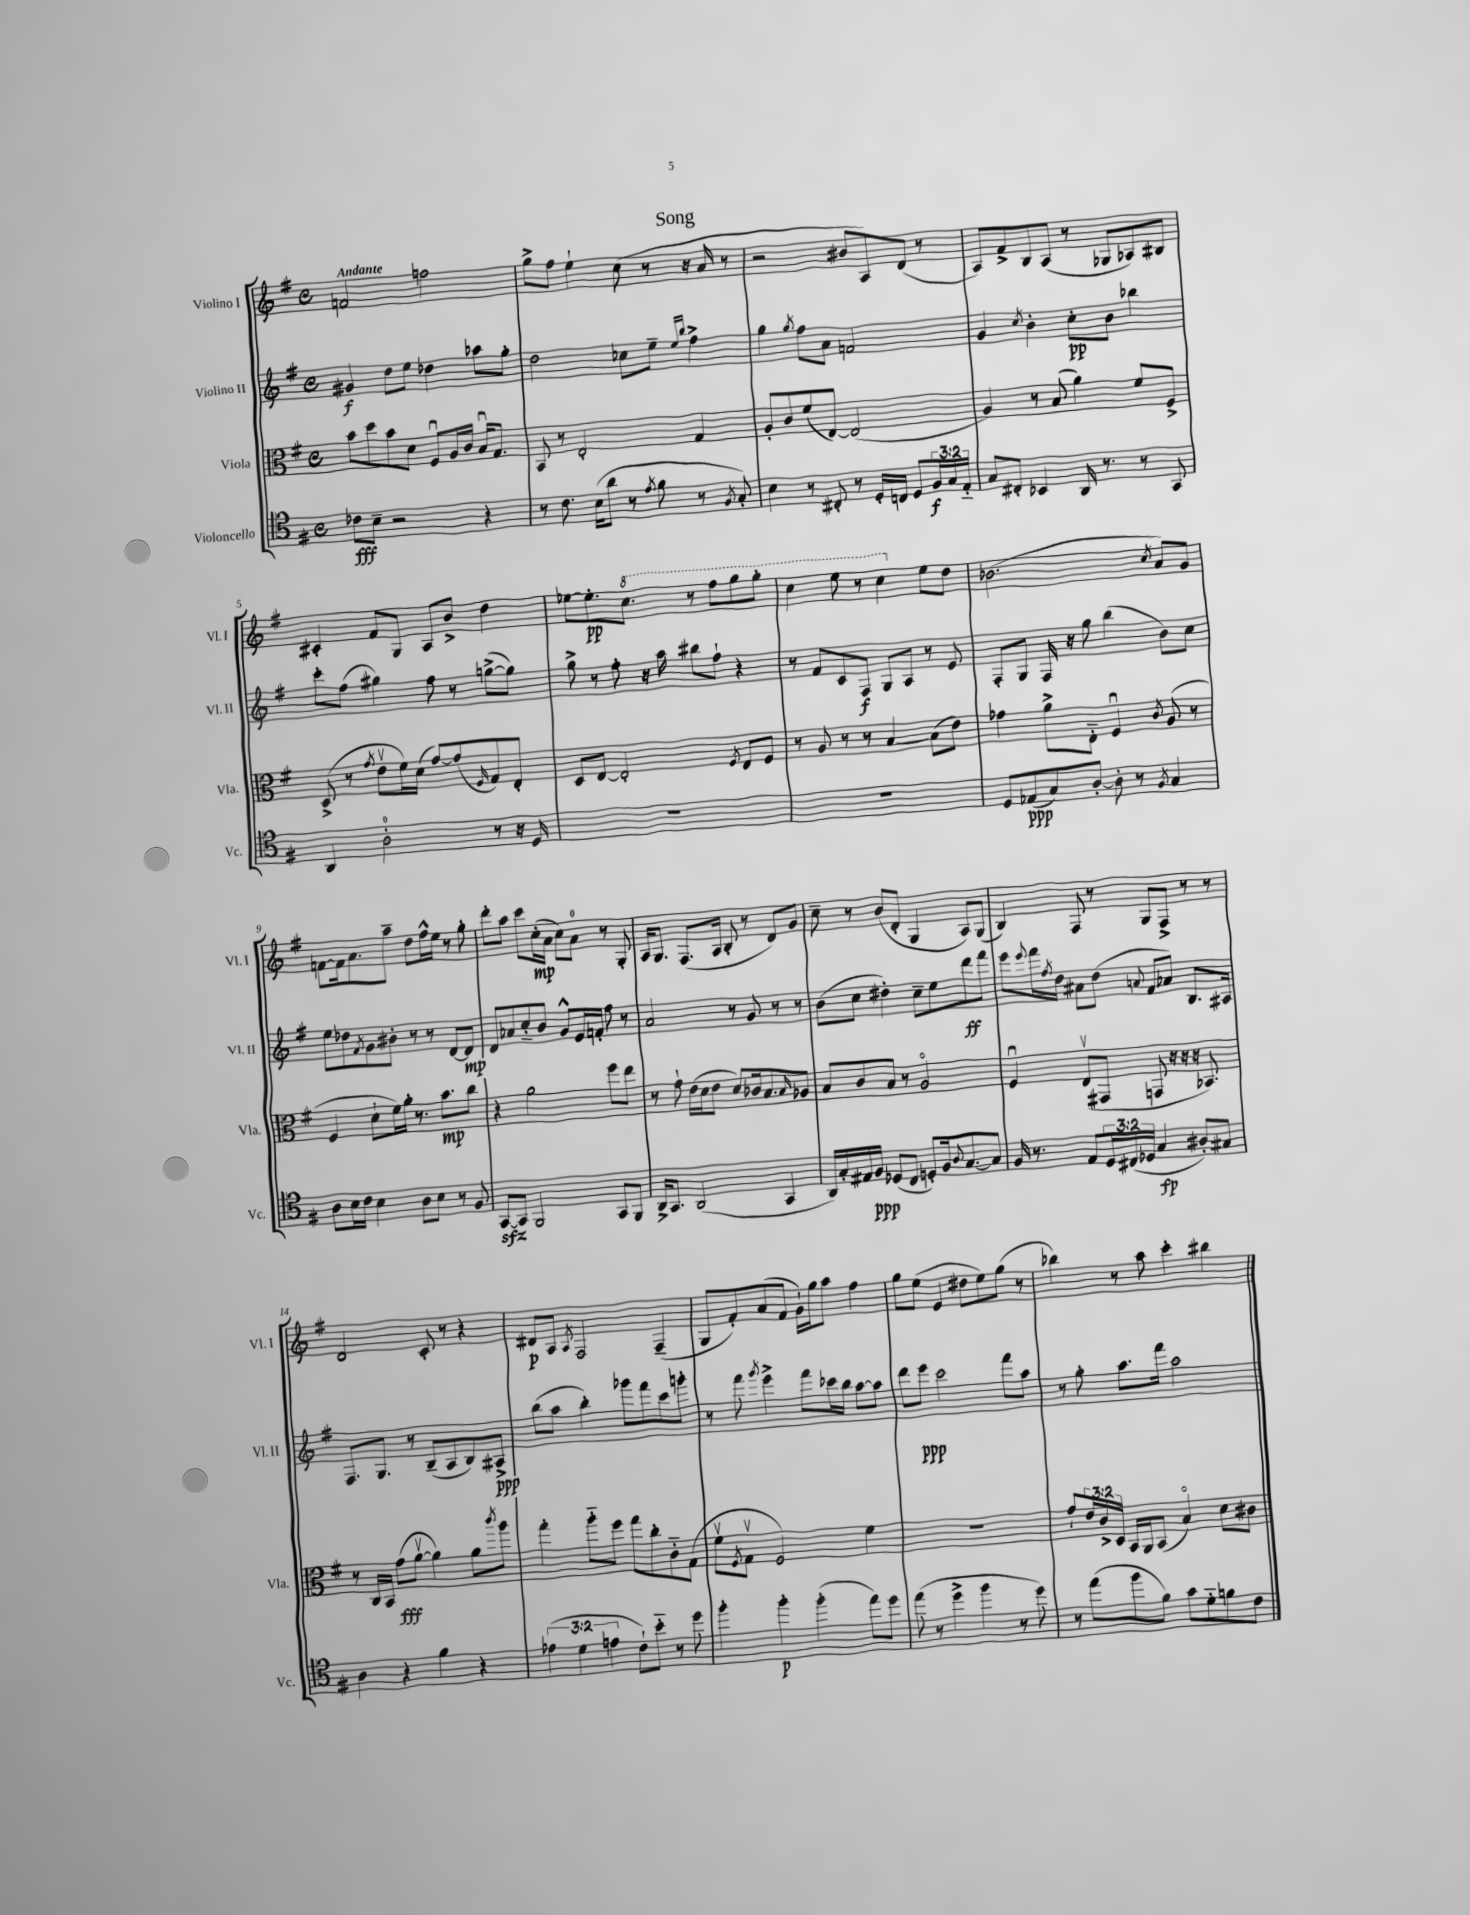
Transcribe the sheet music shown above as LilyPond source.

\header { title = "Song" }
<<
\new StaffGroup <<
\new Staff = "s0" \with { instrumentName = "Violino I" shortInstrumentName = "Vl. I" } {
    \clef treble \key g \major \defaultTimeSignature \time 4/4 \tempo "Andante"
    f'2 f''2 |
    g''8-> fis''8 e''4-! c''8( r8 r16 a'16 r8 |
    r2 bis'8 a8) d'8( r8 |
    a8) fis'8-> b8 a8( r8 ges8 aes8) bis8 |
    cis'4-. fis'8 g8 a8 b'8-> d''4 |
    ees''8~ ees''8.-.\pp \ottava #1 c'''8. r8 fis'''8 g'''8 g'''8-. |
    c'''4 e'''8 r8 c'''4 \ottava #0 e''8 d''8 |
    bes'2.( \acciaccatura { c''8 } a'8) g'8 |
    f'8~ f'16 a'8. a''8-- d''8 fis''16-^ e''16 r8 g''8-. |
    d'''8-. a''8 c'''8 c''16-.\mp( a'16 c''8) a'8-0 r8 g8-. |
    a16 g8. fis8.( a16 b8-. r8 d'8) g'8 |
    c''8-- r8 b'8( d'8-. g4 a8) g8( |
    b4) fis8 r8 g8 fis8-> r8 r8 |
    d'2 c'8-. r8 r4 |
    dis'8\p a8 \acciaccatura { a8 } fis2 fis4--( |
    g8 fis'8-.) a'8( fis'8 g'16-!) g''16 a''8 fis''4 |
    g''8 e''8( e'4 dis''8 e''8) g''8( r8 |
    bes''4) r8 a''8 c'''4-. bis''4 \bar "|." |
}
\new Staff = "s1" \with { instrumentName = "Violino II" shortInstrumentName = "Vl. II" } {
    \clef treble \key g \major \defaultTimeSignature \time 4/4
    gis'4\f d''8 e''8 des''4 aes''8 g''8-. |
    d''2 ces''8 e''8-- \grace { e''16 b''16 } fis''4-> |
    g''4 \acciaccatura { g''8 } fis''8 a'8 f'2 |
    g'4 \acciaccatura { c''8 } b'4-. c''8-.\pp b'8 bes''4 |
    c'''8-. fis''8( gis''4) fis''8 r8 g''8~->( g''8) |
    g''8-> r8 fis''8-. r16 a''16 bis''8 fis''8-! r4 |
    r8 fis'8 c'8 fis8\f g8 a8 r8 e'8 |
    fis8-. g8 fis16 r16 g''8 b''4( b'8) c''8 |
    e''8 des''8 \acciaccatura { fis'8 } g'8 bis'8-. r8 r8 d'8~ d'8\mp |
    d'8 aes'8 c''8-_ b'8 g'8-^ e'16 f'16-. fis''8 r8 |
    a'2 r8 g'8 r8 r8 |
    b'8( c''8 dis''4-.) c''8-- e''8 d'''8\ff fis'''8 |
    e'''8 \appoggiatura { e'''8 } fis'''16 \acciaccatura { fis''8 } d''16 ais'8 d''8( \appoggiatura { a'8 } fis'8 aes'8) b8. ais16 |
    fis8. g8. r8 b8--( a8 b8) ais8->\ppp |
    b''8( a''8 b''4-.) ges'''8 fis'''8 c'''8 g'''8-. |
    r8 fis'''8 \acciaccatura { g'''8 } e'''4-> fis'''8 ces'''16 b''16 a''8~ a''8 |
    d'''8 e'''8\ppp c'''2 fis'''8 a''8 |
    r8 g''8-. a''8. fis'''16 a''2 \bar "|." |
}
\new Staff = "s2" \with { instrumentName = "Viola" shortInstrumentName = "Vla." } {
    \clef alto \key g \major \defaultTimeSignature \time 4/4 \override Staff.TupletNumber.text = #tuplet-number::calc-fraction-text
    b'8 d''8 b'8 d'8 fis8\downbow a16 c'16 b16\downbow g8. |
    b,8 r8 e2-. g4 |
    a8-. c'8 fis'8( e8~) e2( |
    a4) r8 b8( a'4) fis'8 fis8-> |
    d8->( r8 \acciaccatura { g'8 } e'8\upbow fis'16) d'16( g'8~) g'8( \grace { fis16 } g8) e8-. |
    d8 e8~ e2-. \acciaccatura { fis8 } e8 fis8 |
    r8 a8 r8 r8 b4~ b8( e'8) |
    ges'4 a'8-> e8-_ fis4\downbow \acciaccatura { c'8 } a8( r8 |
    fis4 d'8-! fis'16) a'16-. r8. b'8.\mp c''8 |
    r4 a'2 fis''8 e''8 |
    r8 g'8-! e'16( d'16 e'8 d'8) ces'16 b8. \grace { b16 } aes8 |
    b8 c'8 b8 r8 a2\flageolet |
    fis4\downbow e8\upbow( gis,8 g,8 r16 r16 r16 bes,8.) |
    r8 c16 b,16 g'8\fff( a'8~\upbow a'4) a'8 \acciaccatura { c'''8 } a''8 |
    g''4-. a''8-_ fis''8 g''8 c''8-. c'8-_ g8( |
    fis'8\upbow \acciaccatura { fis8 } g8\upbow fis2) fis'4 |
    R1 |
    g'8-! \tuplet 3/2 { e'16 c'16-> d16 } b,16 a,16 b,8( b4\flageolet) d'8 cis'8 \bar "|." |
}
\new Staff = "s3" \with { instrumentName = "Violoncello" shortInstrumentName = "Vc." } {
    \clef tenor \key g \major \defaultTimeSignature \time 4/4 \override Staff.TupletNumber.text = #tuplet-number::calc-fraction-text
    ces'8\fff b8-- r2 r4 |
    r8 c'8. b16( a'8 r8 \acciaccatura { e'8 } fis'8 r8 \acciaccatura { fis8 } g8-.) |
    b4 r8 cis8-. r8 d16-. c16 d8 \tuplet 3/2 { fis16\f g16 e16-_ } |
    g8 cis8-. bes,4 a,16 r8. r8 g,8 |
    a,4 a2-0-. r8 r16 d16 |
    R1 |
    R1 |
    d8 ees8\ppp( g8) a8~-. a8-. r8 \acciaccatura { fis8 } g4 |
    a8 b16 c'16 b4 a8 b8 r8 fis8 |
    g,8~\sfz g,8 fis,2 g,8 fis,8 |
    a,16-> g,8. a,2( g,4 |
    a,16) g16-. eis16 fis16\ppp des8( c8 d8-.) fis16 \appoggiatura { a8 } g8.~ g8 |
    fis16 r8. e8 \tuplet 3/2 { d16 cis16( des16 } g4\fp ais8-.) gis8 |
    a4 r4 fis'4 r4 |
    \tuplet 3/2 { ees'4( d'4 e'4 } c'8-!) b'8-_ r8 d''8 |
    fis''4-. fis''4-.\p fis''4-.( e''8) d''8 |
    e''8( r8 d''4-> fis''4 r8 d''8) |
    r8 e''8( fis''8 fis'8) g'8 d'8-_ f'8 c'8 \bar "|." |
}
>>
>>
